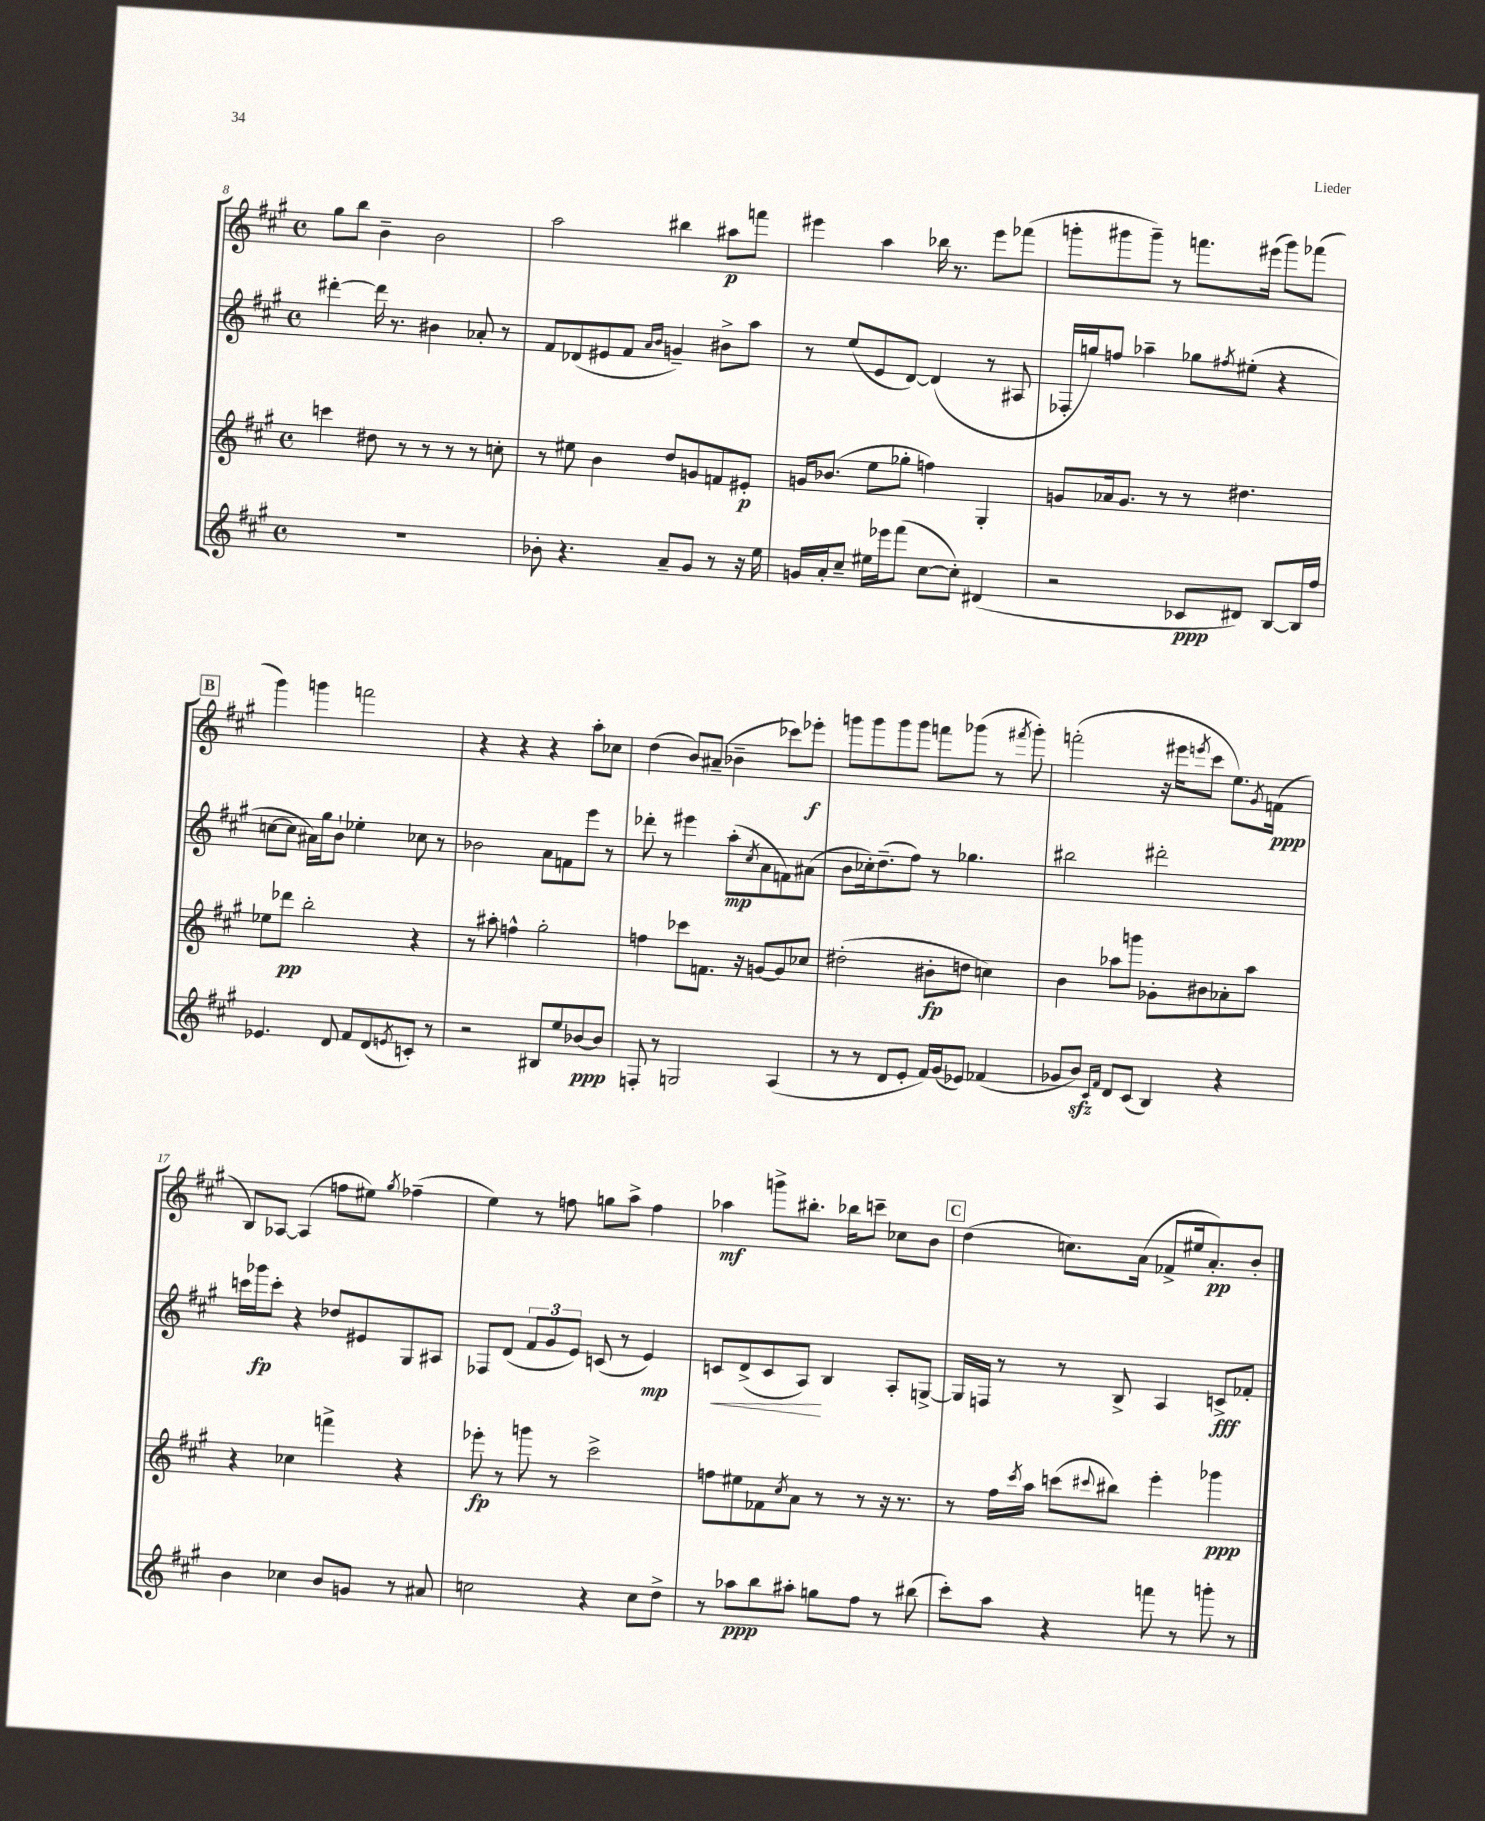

**kern	**dynam	**kern	**dynam	**kern	**dynam	**kern	**dynam
*part4	*part4	*part3	*part3	*part2	*part2	*part1	*part1
*staff4	*staff4	*staff3	*staff3	*staff2	*staff2	*staff1	*staff1
*clefG2	*	*clefG2	*	*clefG2	*	*clefG2	*
*k[f#c#g#]	*	*k[f#c#g#]	*	*k[f#c#g#]	*	*k[f#c#g#]	*
*M4/4	*	*M4/4	*	*M4/4	*	*M4/4	*
*met(c)	*	*met(c)	*	*met(c)	*	*met(c)	*
=8	=8	=8	=8	=8	=8	=8	=8
1r	.	4cccn\	.	[4ddd#X'\	.	8gg#\L	.
.	.	.	.	.	.	8bb\J	.
.	.	8dd#X\	.	16ddd#\]	.	4b~\	.
.	.	.	.	8.r	.	.	.
.	.	8r	.	.	.	.	.
.	.	8r	.	4b#X\	.	2b\	.
.	.	8r	.	.	.	.	.
.	.	8r	.	8a-X'/	.	.	.
.	.	8ccn'\	.	8r	.	.	.
=9	=9	=9	=9	=9	=9	=9	=9
8b-X'\	.	8r	.	8f#/L	.	2aa\	.
4.r	.	8ee#X\	.	(8d-X/	.	.	.
.	.	4b\	.	8e#X/	.	.	.
.	.	.	.	8f#/J	.	.	.
.	.	.	.	16qqa/LL	.	.	.
.	.	.	.	16qqb/JJ	.	.	.
8a~/L	.	8dd/L	.	4gn~/)	.	4bb#X\	.
8g#/J	.	8gn/	.	.	.	.	.
8r	.	8fn/	.	8b#X^\L	.	8aa#X\L	p
16r	.	8e#X'/J	p	8aa\J	.	8fffn\J	.
16ee\	.	.	.	.	.	.	.
=10	=10	=10	=10	=10	=10	=10	=10
16gn/LL	.	16gn/KL	.	8r	.	4eee#X\	.
16a'/J	.	(8.b-X/J	.	.	.	.	.
8cc#~/J	.	.	.	(8ee/L	.	.	.
16ee#X\LL	.	8ee\L	.	8e/	.	4aa\	.
16eee-X\J	.	.	.	.	.	.	.
(8fff#\J	.	8gg-X'\J	.	[8d/J)	.	.	.
[8cc#\L	.	4ffn\)	.	(4d/]	.	16bb-X\	.
.	.	.	.	.	.	8.r	.
8cc#'\J])	.	.	.	.	.	.	.
(4d#X/	.	4G#'/	.	8r	.	8eee#\L	.
.	.	.	.	8A#X/	.	(8fff-X\J	.
=11	=11	=11	=11	=11	=11	=11	=11
2r	.	8gn/L	.	16F-X'/LL	.	8gggn'\L	.
.	.	.	.	16ggn/J)	.	.	.
.	.	16a-X/k	.	8ffn/J	.	8ggg#X\	.
.	.	8.g/J	.	.	.	.	.
.	.	.	.	4aa-X~\	.	8ggg#~\J)	.
.	.	8r	.	.	.	8r	.
8c-X/L	ppp	8r	.	8gg-X\L	.	8.fffn\L	.
.	.	.	.	8qff#X/	.	.	.
8d#X/J)	.	4.dd#X\	.	(8ee#X'\J	.	.	.
.	.	.	.	.	.	(16eee#X\Jk	.
[8B/L	.	.	.	4r	.	8ggg#\L)	.
16B/L]	.	.	.	.	.	(8fff-X\J	.
16ff#/JJ	.	.	.	.	.	.	.
!!LO:LB:g=z
!!LO:REH:place=s1:t=B
=12	=12	=12	=12	=12	=12	=12	=12
4.e-X/	.	8ee-X\L	.	[8ccn\L	.	4ggg#\)	.
.	.	8ddd-X\J	pp	8cc\J]	.	.	.
.	.	2bb'\	.	16a#X\LL)	.	4gggn\	.
.	.	.	.	16gg#\J	.	.	.
8d/	.	.	.	8b`\J	.	.	.
8f#/L	.	.	.	4ee-X'\	.	2fffn\	.
(8d/	.	.	.	.	.	.	.
8qen/	.	.	.	.	.	.	.
8cn'/J)	.	4r	.	8cc-X\	.	.	.
8r	.	.	.	8r	.	.	.
=13	=13	=13	=13	=13	=13	=13	=13
2r	.	8r	.	2b-X\	.	4r	.
.	.	8aa#X'\	.	.	.	.	.
.	.	4ffn^^\	.	.	.	4r	.
8B#X/L	.	2gg#'\	.	8a\L	.	4r	.
8ee/	.	.	.	8fn\	.	.	.
[8b-X/	ppp	.	.	8eee\J	.	8aa'\L	.
8b-/J]	.	.	.	8r	.	8cc-X\J	.
=14	=14	=14	=14	=14	=14	=14	=14
8Fn'/	.	4ffn\	.	8ddd-X'\	.	(4dd\	.
8r	.	.	.	8r	.	.	.
2Gn/	.	8ccc-X\L	.	4eee#X\	.	8b/L)	.
.	.	8.fn\J	.	.	.	(8a#X~/J	.
.	.	.	.	(8aa'\L	mp	4b-X~\	.
.	.	16r	.	.	.	.	.
.	.	.	.	8qcc#/	.	.	.
.	.	[8gn/L	.	8a\	.	.	.
(4A/	.	8g/]	.	8fn\)	.	8ccc-X\L)	.
.	.	8cc-X/J	.	(8a#X\J	.	8eee-X'\J	f
=15	=15	=15	=15	=15	=15	=15	=15
8r	.	(2dd#X'\	.	8b\L	.	8gggn\L	.
8r	.	.	.	16cc-X'\k)	.	8ggg\	.
.	.	.	.	(8.dd~\	.	.	.
8d/L	.	.	.	.	.	8ggg\	.
8e'/J	.	.	.	8ff#\J)	.	8ggg\J	.
16f#/LL)	.	8b#X'\L	fp	8r	.	8fffn\L	.
(16g#/J	.	.	.	.	.	.	.
8e-X/J)	.	8ddn\J	.	4.gg-X\	.	(8ggg-X\J	.
(4f-X/	.	4ccn\)	.	.	.	8r	.
.	.	.	.	.	.	8qfff#X/	.
.	.	.	.	.	.	8ggg-'\)	.
=16	=16	=16	=16	=16	=16	=16	=16
8g-X/L	.	4b\	.	2bb#X\	.	(2fffn'\	.
8bzz/J)	.	.	.	.	.	.	.
16qqc#/LL	.	.	.	.	.	.	.
16qqf#/JJ	.	.	.	.	.	.	.
8d/L	.	8aa-X\L	.	.	.	.	.
(8c#/J	.	8gggn\J	.	.	.	.	.
4B/)	.	8g-X'\L	.	2ddd#X'\	.	16r	.
.	.	.	.	.	.	16eee#X\KL	.
.	.	.	.	.	.	8qeeen/	.
.	.	8b#X\	.	.	.	8ccc#\J	.
4r	.	8a-X'\	.	.	.	8.ee\L)	.
.	.	8aa-\J	.	.	.	.	.
.	.	.	.	.	.	8qg#/	.
.	.	.	.	.	.	(16fn\Jk	ppp
!!LO:LB:g=z
=17	=17	=17	=17	=17	=17	=17	=17
4b\	.	4r	.	16cccn\LL	.	8B/L)	.
.	.	.	.	16ggg-X\J	fp	.	.
.	.	.	.	8ccc'\J	.	[8A-X/J	.
4cc-X\	.	4cc-X\	.	4r	.	(4A-/]	.
8b/L	.	4fffn^\	.	8dd-X/L	.	8ffn\L	.
8gn/J	.	.	.	8e#X/	.	8ee#X\J)	.
.	.	.	.	.	.	8qgg#/	.
8r	.	4r	.	8G#/	.	(4ff-X~\	.
8a#X/	.	.	.	8A#X/J	.	.	.
=18	=18	=18	=18	=18	=18	=18	=18
2ccn\	.	8eee-X'\	fp	8F-X/L	.	4ee\)	.
.	.	8r	.	(8d/J	.	.	.
.	.	8gggn\	.	12f#/L	.	8r	.
.	.	.	.	12g#/	.	.	.
.	.	8r	.	.	.	8ffn\	.
.	.	.	.	12e/J)	.	.	.
4r	.	2ccc#^\	.	(8cn/	.	8ggn\L	.
.	.	.	.	8r	.	8aa^\J	.
8cc\L	.	.	.	4e/)	mp	4ff\	.
8dd^\J	.	.	.	.	.	.	.
=19	=19	=19	=19	=19	=19	=19	=19
!	!	!	!	!	!LO:HP:b	!	!
8r	.	8ffn\L	.	8cn/L	<	4aa-X\	mf
8aa-X\L	ppp	8ee#X\	.	(8d^/	.	.	.
8bb\	.	8f-X\	.	8c/	.	8gggn^\L	.
.	.	8qcc#/	.	.	.	.	.
8aa#X'\J	.	8a\J	.	8A/J)	.	8.bb#X'\J	.
8ggn\L	.	8r	.	4B/	[	.	.
.	.	.	.	.	.	16bb-X\KL	.
8ff#\J	.	8r	.	.	.	8cccn~\J	.
8r	.	16r	.	8A'/L	.	8cc-X\L	.
.	.	8.r	.	.	.	.	.
(8bb#X\	.	.	.	[8Gn^/J	.	8b\J	.
!!LO:REH:place=s1:t=C
=20	=20	=20	=20	=20	=20	=20	=20
8ccc#'\L)	.	8r	.	16G/LL]	.	(4dd\	.
.	.	.	.	16Fn/JJ	.	.	.
8aa\J	.	16ff#\LL	.	8r	.	.	.
.	.	8qccc#/	.	.	.	.	.
.	.	16aa\JJ	.	.	.	.	.
4r	.	(8cccn\L	.	8r	.	8.ccn\L)	.
.	.	8qqccc#X/	.	.	.	.	.
.	.	8bb#X\J)	.	8B^/	.	.	.
.	.	.	.	.	.	(16a\Jk	.
8fffn\	.	4eee'\	.	4A/	.	8f-X^/L	.
8r	.	.	.	.	.	16ee#X/k	.
.	.	.	.	.	.	8.a'/)	pp
8gggn'\	.	4ggg-X\	ppp	8cn^/L	fff	.	.
8r	.	.	.	8f-X'/J	.	8b'/J	.
==	==	==	==	==	==	==	==
*-	*-	*-	*-	*-	*-	*-	*-
